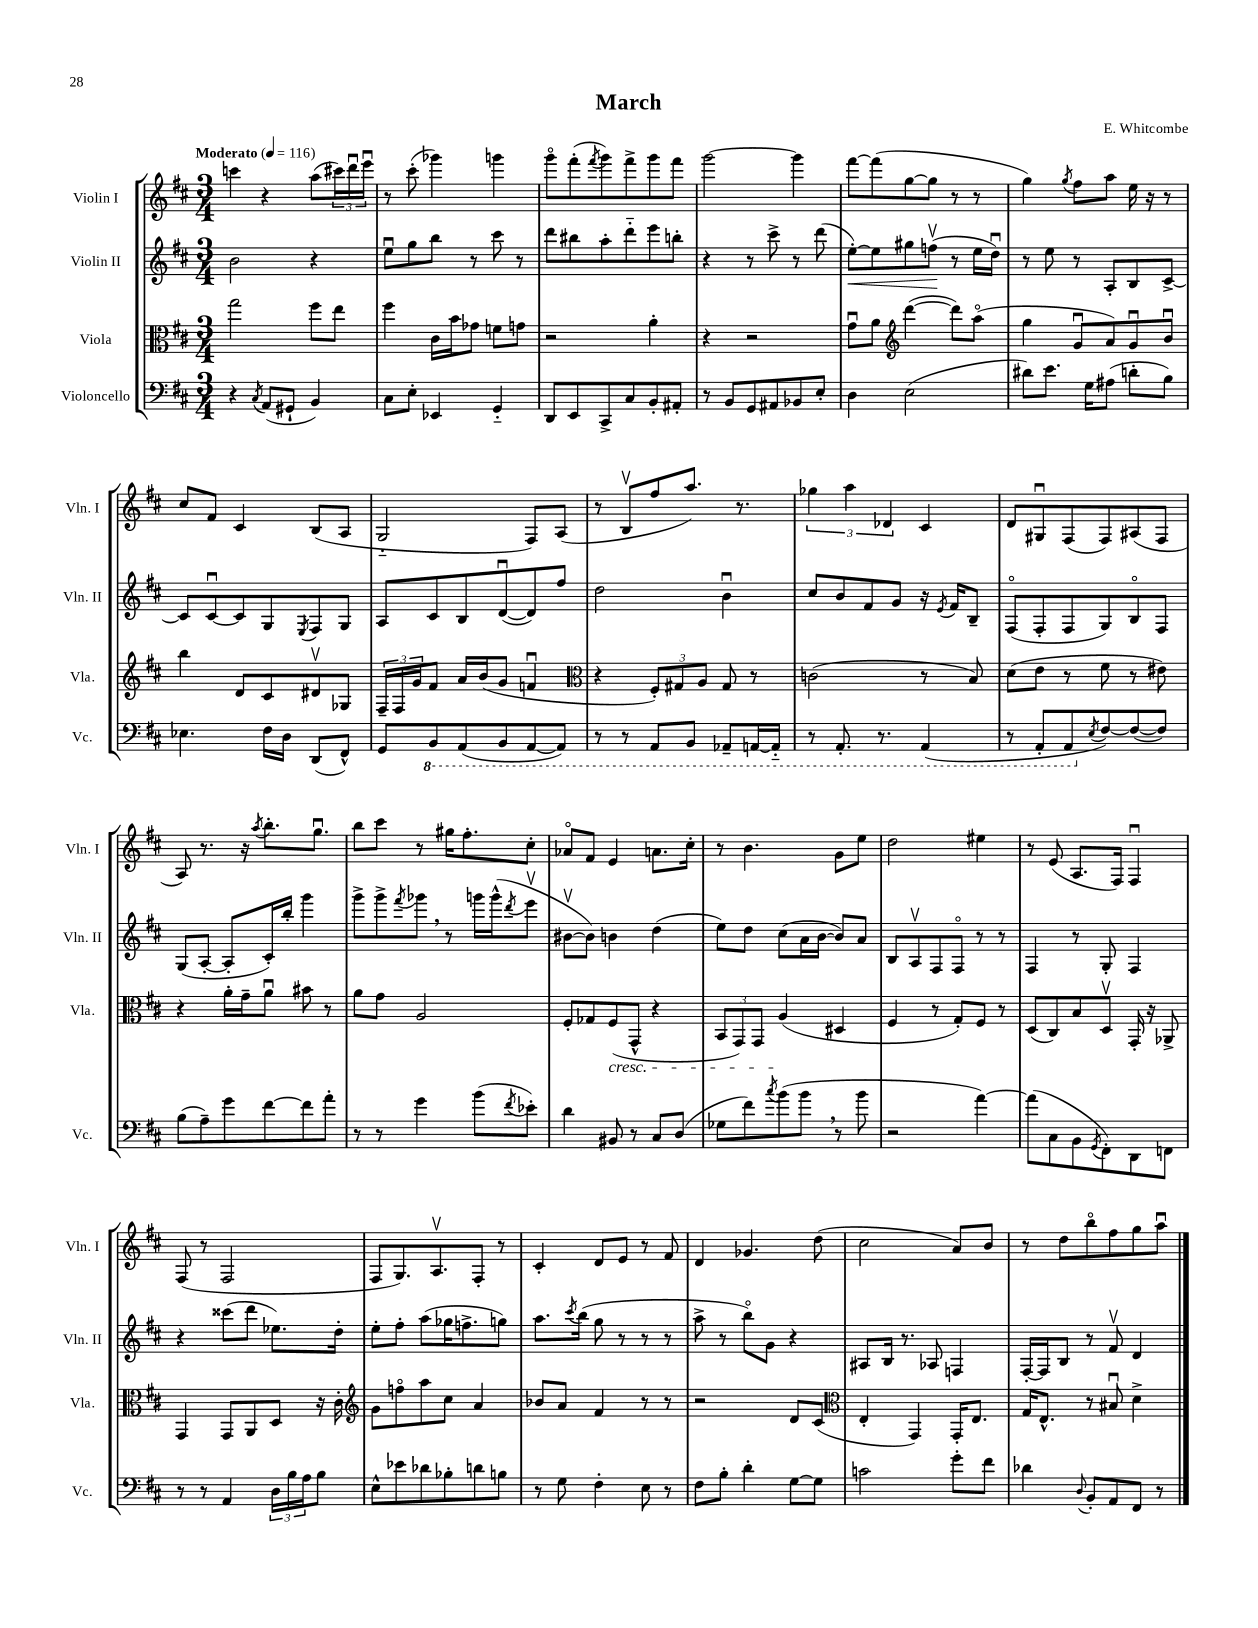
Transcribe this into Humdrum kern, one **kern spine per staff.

**kern	**kern	**kern	**dynam	**kern
*part4	*part3	*part2	*part2	*part1
*staff4	*staff3	*staff2	*staff2	*staff1
*I"Violoncello	*I"Viola	*I"Violin II	*	*I"Violin I
*I'Vc.	*I'Vla.	*I'Vln. II	*	*I'Vln. I
*clefF4	*clefC3	*clefG2	*	*clefG2
*k[f#c#]	*k[f#c#]	*k[f#c#]	*	*k[f#c#]
*M3/4	*M3/4	*M3/4	*	*M3/4
*MM116	*MM116	*MM116	*	*MM116
=1	=1	=1	=1	=1
!	!	!	!	!LO:TX:a:B:t=Moderato
4r	2gg\	2b\	.	4cccn\
8qC#/	.	.	.	.
(8AA/L	.	.	.	4r
8GG#X`/J	.	.	.	.
4BB/)	8ff#\L	4r	.	(8aa\L
.	8ee\J	.	.	24ccc#X\L)
.	.	.	.	24dddu\
.	.	.	.	24eeeu\JJ
=2	=2	=2	=2	=2
8C#\L	4ff#\	8eeu\L	.	8r
8E'\J	.	8gg\	.	(8ccc#'\
4EE-X/	16c#\LL	8bb\J	.	4ggg-X\)
.	16b\J	.	.	.
.	8g-X\J	8r	.	.
4GG/	8fn\L	8ccc#\	.	4gggn\
.	8gn\J	8r	.	.
=3	=3	=3	=3	=3
8DD/L	2r	8ddd\L	.	8ggg\L
8EE/	.	8bb#X\	.	(8fff#'\
.	.	.	.	8qfff#/
8CC#^/	.	8aa'\	.	8ggg\)
8C#/	.	8ddd\	.	8fff#^\
8BB'/	4a'\	8eee\	.	8ggg\
8AA#X'/J	.	8bbn'\J	.	8fff#\J
=4	=4	=4	=4	=4
8r	4r	4r	.	[2ggg\
8BB/L	.	.	.	.
8GG/	2r	8r	.	.
8AA#X/	.	8ccc#^\	.	.
8BB-X/	.	8r	.	4ggg\]
8E'/J	.	(8ddd\	.	.
=5	=5	=5	=5	=5
!	!	!	!LO:HP:b	!
4D\	8gu\L	[8ee'\L)	<	[8fff#\L
.	8a\J	8ee\]	.	(8fff#\]
*	*clefG2	*	*	*
(2E\	([4ddd\	8gg#X\	.	[8gg\
.	.	(8ffnv\J	.	8gg\J]
.	8ddd\L])	8r	[	8r
.	(8aa\J	16ee\LL	.	8r
.	.	16ddu\JJ)	.	.
=6	=6	=6	=6	=6
8d#X\L)	4gg\	8r	.	4gg\)
8.e\J	.	8ee\	.	.
.	.	.	.	8qgg/
.	8gu/L	8r	.	8ff#\L
16G\KL	.	.	.	.
(8A#X\J	8a/)	8A'/L	.	8aa\J
8dn'\L	8gu/	8B/	.	16ee\
.	.	.	.	16r
8B\J)	8bu/J	[8c#^/J	.	8r
!!LO:LB:g=z
=7	=7	=7	=7	=7
4.E-X\	4bb\	8c#/L]	.	8cc#/L
.	.	[8c#u/	.	8f#/J
.	8d/L	8c#/]	.	4c#/
16F#\LL	8c#/	8G/	.	.
16D\JJ	.	.	.	.
.	.	8qE/	.	.
(8DD/L	8d#Xv/	8F#/	.	(8B/L
8FF#^^/J)	8G-X/J	8G/J	.	8A/J
=8	=8	=8	=8	=8
8GG/L	24F#~/LL	8A/L	.	2G/
.	24F#/	.	.	.
.	24g/J	.	.	.
*8ba	*	*	*	*
8BBB/	8f#/J	8c#/	.	.
(8AAA/	16a/LL	8B/	.	.
.	(16b/J	.	.	.
8BBB/	8g/J	([8du/	.	.
[8AAA/	4fnu/	8d/])	.	8F#/L)
8AAA/J])	.	8ff#/J	.	(8A/J
=9	=9	=9	=9	=9
*	*clefC3	*	*	*
8r	4r	2dd\	.	8r
8r	.	.	.	8Bv/L
8AAA/L	12F#'/L)	.	.	8ff#/
.	12G#X/	.	.	.
8BBB/J	.	.	.	8.aa/J)
.	12A/J	.	.	.
8AAA-X~/L	8G#/	4bu\	.	.
.	.	.	.	8.r
[16AAAn/L	8r	.	.	.
16AAA/JJ]	.	.	.	.
=10	=10	=10	=10	=10
8r	(2cn\	8cc#/L	.	6gg-X\
8.AAA'/	.	8b/	.	.
.	.	.	.	6aa\
.	.	8f#/	.	.
8.r	.	.	.	.
.	.	.	.	6d-X/
.	.	8g/J	.	.
(4AAA/	8r	16r	.	4c#/
.	.	8qe/	.	.
.	.	16f#/KL	.	.
.	8B/)	8B~/J	.	.
=11	=11	=11	=11	=11
8r	(8d\L	(8F#/L	.	8d/L
8AAA'/L	8e\J	8F#'/	.	8G#Xu/
8AAA/	8r	8F#/	.	(8F#/
*X8ba	*	*	*	*
8qE/	.	.	.	.
[8F#/)	8f#\	8G/)	.	8F#/)
(8F#/_	8r	8B/	.	(8A#X/
8F#/J])	8e#X\)	8F#/J	.	8F#/J
!!LO:LB:g=z
=12	=12	=12	=12	=12
(8B\L	4r	(8G/L	.	8A/)
8A~\)	.	[8A'/J	.	8.r
8g\	16a'\LL	8A'/L]	.	.
.	16g~\J	.	.	16r
.	.	.	.	8qaa/
[8f#\	8au\J	16c#'/L)	.	8.bb'\L
.	.	16bb'/JJ	.	.
8f#\]	8b#X\	4ggg\	.	.
.	.	.	.	8.ggu\J
8a'\J	8r	.	.	.
=13	=13	=13	=13	=13
8r	8a\L	8ggg^\L	.	8bb\L
8r	8g\J	8ggg^\	.	8ccc#\J
.	.	8qfff#/	.	.
4g\	2A/	8ggg-X,\J	.	8r
.	.	8r	.	16gg#X\KL
.	.	.	.	8.ff#'\
(8b\L	.	16gggn\LL	.	.
.	.	(16ggg^^\J	.	.
8qf#/	.	8qddd/	.	.
8e-X'\J)	.	8eeev\J	.	8cc#'\J
=14	=14	=14	=14	=14
4d\	8F#'/L	[8b#Xv\L	.	8a-X/L
.	8G-X/	8b#\J])	.	8f#/J
!	!LO:TX:b:i:t=cresc.	!	!	!
8BB#X/	(8F#/	4bn\	.	4e/
8r	8GG^^/J	.	.	.
8C#/L	4r	(4dd\	.	8.an\L
(8D/J	.	.	.	.
.	.	.	.	16cc#'\Jk
=15	=15	=15	=15	=15
8G-X\L	12BB/L	8ee\L)	.	8r
.	12GG/)	.	.	.
8f#\)	.	8dd\J	.	4.b\
.	12GG/J	.	.	.
8qcc#/	.	.	.	.
(8b\	(4A/	(8cc#\L	.	.
8b,\J	.	16a\L	.	.
.	.	[16b\JJ	.	.
8r	4D#X/	8b/L])	.	8g\L
8b\	.	8a/J	.	8ee\J
=16	=16	=16	=16	=16
2r	4F#/	8B/L	.	2dd\
.	.	8Av/	.	.
.	8r	8F#/	.	.
.	8G'/L)	8F#/J	.	.
[4a\)	8F#/J	8r	.	4ee#X\
.	8r	8r	.	.
=17	=17	=17	=17	=17
(8a\L]	(8D/L	4F#/	.	8r
8C#\	8C#/)	.	.	(8e/
8BB\	8B/	8r	.	8.A/L
8qGG/	.	.	.	.
8FF#'\)	8Dv/J	8G'/	.	.
.	.	.	.	16F#/Jk)
8DD\	16GG'/	4F#/	.	4F#u/
.	16r	.	.	.
8FFn\J	8AA-X^/	.	.	.
!!LO:LB:g=z
=18	=18	=18	=18	=18
8r	4GG/	4r	.	(8F#/
8r	.	.	.	8r
4AA/	8GG/L	(8ccc##X\L	.	2F#/
.	8AA/	8ddd\J	.	.
24D\LL	8D/J	8.ee-X\L)	.	.
24B\	.	.	.	.
24A\J	.	.	.	.
8B\J	16r	.	.	.
.	16c#'\	16dd'\Jk	.	.
=19	=19	=19	=19	=19
*	*clefG2	*	*	*
8E^^\L	8g\L	8ee'\L	.	8F#/L
8e-X\	8ffn\	8ff#'\J	.	8.G/)
8d-X\	8aa\	(8aa\L	.	.
.	.	.	.	8.Av/
8B-X'\	8cc#\J	16gg-X\K	.	.
.	.	8.ffn^\	.	.
8dn\	4a/	.	.	8F#'/J
8Bn\J	.	8ggn\J)	.	8r
=20	=20	=20	=20	=20
8r	8b-X/L	8.aa\L	.	4c#'/
8G\	8a/J	.	.	.
.	.	8qccc#/	.	.
.	.	(16bb\Jk	.	.
4F#'\	4f#/	8gg\	.	8d/L
.	.	8r	.	8e/J
8E\	8r	8r	.	8r
8r	8r	8r	.	8f#/
=21	=21	=21	=21	=21
8F#\L	2r	8aa^\	.	4d/
8B'\J	.	8r	.	.
4d'\	.	8bb\L)	.	4.g-X/
.	.	8g\J	.	.
[8G\L	8d/L	4r	.	.
8G\J]	(8c#/J	.	.	(8dd\
=22	=22	=22	=22	=22
*	*clefC3	*	*	*
2cn\	4E'/	8A#X/L	.	2cc#\
.	.	16B/Jk	.	.
.	.	8.r	.	.
.	4GG/)	.	.	.
.	.	8A-X/	.	.
8g'\L	16GG'/KL	4Fn/	.	8a/L)
.	8.E/J	.	.	.
8f#\J	.	.	.	8b/J
=23	=23	=23	=23	=23
4d-X\	16G/KL	[16F#'/LL	.	8r
.	8.E^^/J	16F#/J]	.	.
.	.	8B/J	.	8dd\L
8qqD/	.	.	.	.
8BB'/L	8r	8r	.	8bb\
8AA/	8B#Xu/	8f#v/	.	8ff#\
8FF#/J	4d^\	4d/	.	8gg\
8r	.	.	.	8aau\J
==	==	==	==	==
*-	*-	*-	*-	*-
